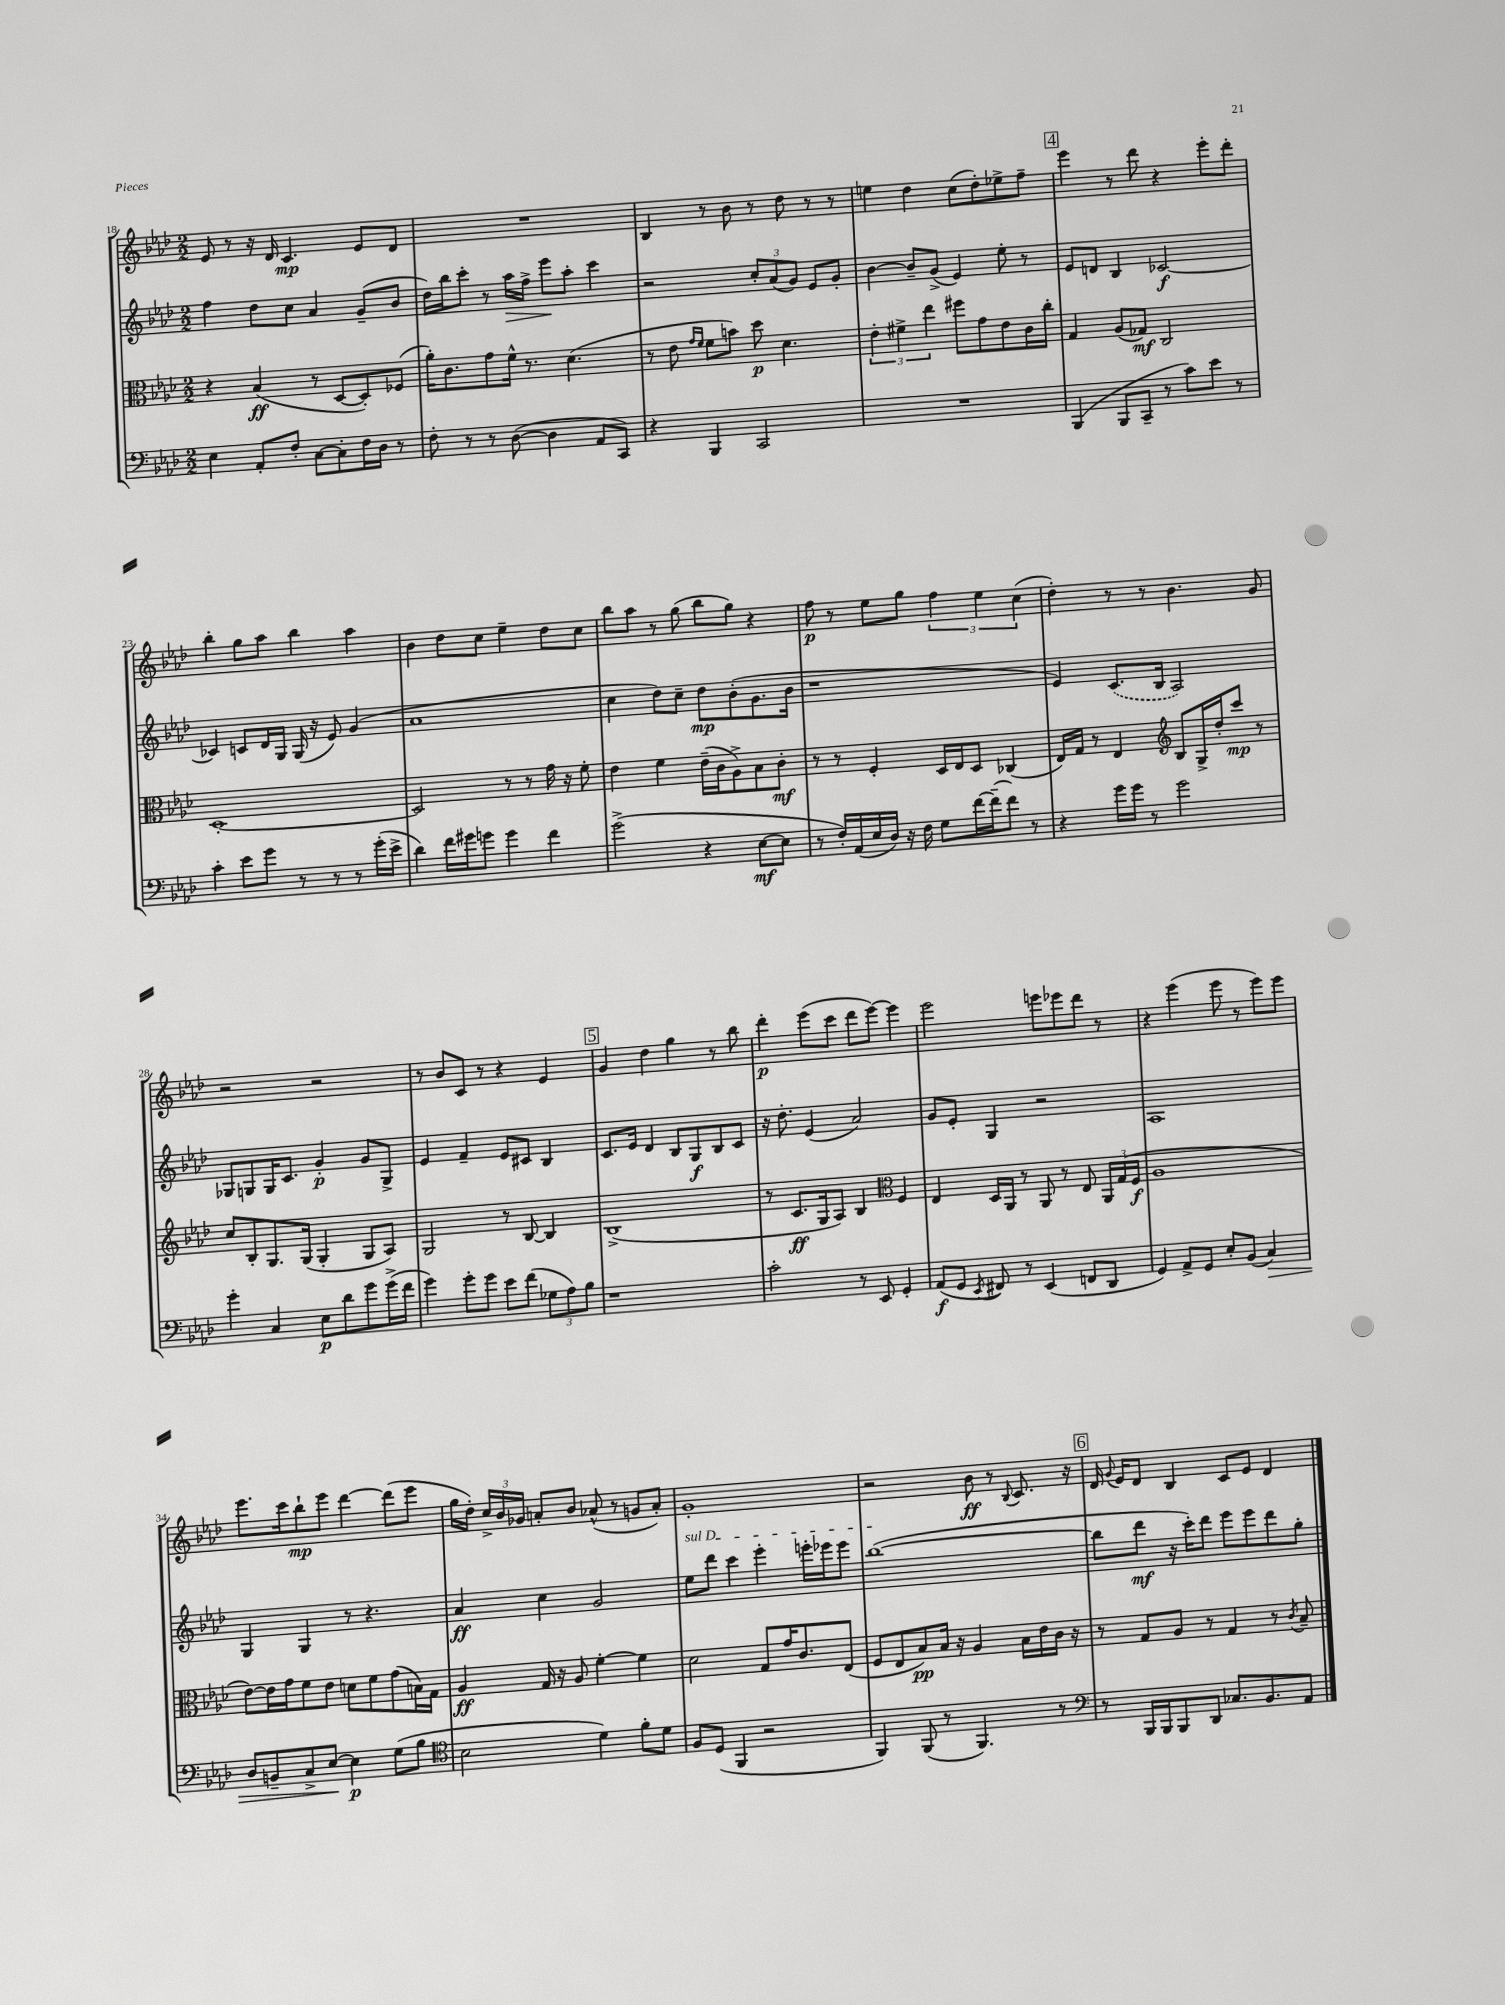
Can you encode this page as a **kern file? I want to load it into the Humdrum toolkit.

**kern	**dynam	**kern	**dynam	**kern	**dynam	**kern	**dynam
*part4	*part4	*part3	*part3	*part2	*part2	*part1	*part1
*staff4	*staff4	*staff3	*staff3	*staff2	*staff2	*staff1	*staff1
*clefF4	*	*clefC3	*	*clefG2	*	*clefG2	*
*k[b-e-a-d-]	*	*k[b-e-a-d-]	*	*k[b-e-a-d-]	*	*k[b-e-a-d-]	*
*M2/2	*	*M2/2	*	*M2/2	*	*M2/2	*
=18	=18	=18	=18	=18	=18	=18	=18
4E-\	.	4r	.	4ff\	.	8e-/	.
.	.	.	.	.	.	8r	.
8AA-'/L	.	(4B-/	ff	8dd-\L	.	16r	.
.	.	.	.	.	.	16d-/	.
8F'/J	.	.	.	8cc\J	.	4.c/	mp
[8C\L	.	8r	.	4a-/	.	.	.
8C'\]	.	[8D-/L	.	.	.	.	.
16F\L	.	8D-'/])	.	(8g~/L	.	8e-/L	.
16D-\JJ	.	.	.	.	.	.	.
8r	.	(8F-X/J	.	8b-/J	.	8d-/J	.
=19	=19	=19	=19	=19	=19	=19	=19
8F'\	.	16a-'\KL)	.	16dd-\LL)	.	1r	.
.	.	8.c\	.	16bb-\J	.	.	.
8r	.	.	.	8ccc'\J	.	.	.
8r	.	8g\	.	8r	.	.	.
!	!	!	!	!	!LO:HP:b	!	!
([8D-\	.	16f^^\Jk	.	16aa-\LL	>	.	.
.	.	8.r	.	16ff^\JJ	.	.	.
4D-\]	.	.	.	8eee-\L	.	.	.
.	.	(4.d-\	.	8aa-'\J	]	.	.
8AA-/L	.	.	.	4ccc\	.	.	.
8CC/J)	.	.	.	.	.	.	.
=20	=20	=20	=20	=20	=20	=20	=20
4r	.	8r	.	2r	.	4B-/	.
.	.	8e-\	.	.	.	.	.
.	.	16qqg/LL	.	.	.	.	.
.	.	16qqf/JJ	.	.	.	.	.
4BBB-/	.	8f\L	.	.	.	8r	.
.	.	8bn\J)	.	.	.	8b-\	.
2CC/	.	8dd-\	p	12cc'/L	.	8r	.
.	.	.	.	(12a-/	.	.	.
.	.	4.d-\	.	.	.	8dd-\	.
.	.	.	.	12g/J)	.	.	.
.	.	.	.	8e-/L	.	8r	.
.	.	.	.	8g'/J	.	8r	.
=21	=21	=21	=21	=21	=21	=21	=21
1r	.	6e-'\	.	[4b-\	.	4een\	.
.	.	6f#X^\	.	.	.	.	.
.	.	.	.	8b-~/L]	.	4dd-\	.
.	.	6ee-\	.	.	.	.	.
.	.	.	.	(8g^/J	.	.	.
.	.	8ff#X\L	.	4e-/)	.	(8cc\L	.
.	.	8g\	.	.	.	8dd-'\)	.
.	.	8e-\	.	8ee-'\	.	8ee-X^\	.
.	.	16c\L	.	8r	.	8ff~\J	.
.	.	16cc'\JJ	.	.	.	.	.
!!LO:REH:place=s1:t=4
=22	=22	=22	=22	=22	=22	=22	=22
(4BBB-/	.	4G/	.	8e-/L	.	4eee-\	.
.	.	.	.	8dn/J	.	.	.
8BBB-/L	.	(8A-/L	.	4B-/	.	8r	.
8CC~/J	.	8G-X/J)	mf	.	.	8ddd-\	.
8r	.	2C/	.	[2c-X/	f	4r	.
8c\L)	.	.	.	.	.	.	.
8e-\J	.	.	.	.	.	8eee-'\L	.
8r	.	.	.	.	.	8ddd-'\J	.
!!LO:LB:g=z
=23	=23	=23	=23	=23	=23	=23	=23
4c'\	.	[1D-'	.	4c-X/]	.	4bb-'\	.
8e-\L	.	.	.	8cn/L	.	8gg\L	.
8g\J	.	.	.	16d-/L	.	8aa-\J	.
.	.	.	.	16G/JJ	.	.	.
8r	.	.	.	(16G/	.	4bb-\	.
.	.	.	.	16r	.	.	.
8r	.	.	.	8e-/)	.	.	.
8r	.	.	.	(4g/	.	4aa-\	.
(16g'\LL	.	.	.	.	.	.	.
16e-^\JJ	.	.	.	.	.	.	.
=24	=24	=24	=24	=24	=24	=24	=24
4d-\)	.	2D-/]	.	1a-	.	4b-\	.
16f\LL	.	.	.	.	.	8dd-\L	.
16g#X\J	.	.	.	.	.	.	.
8gn\J	.	.	.	.	.	8cc\J	.
4g\	.	8r	.	.	.	4ee-~\	.
.	.	8r	.	.	.	.	.
4f\	.	16g\	.	.	.	8dd-\L	.
.	.	16r	.	.	.	.	.
.	.	8f'\	.	.	.	8cc\J	.
=25	=25	=25	=25	=25	=25	=25	=25
(2g^\	.	4e-\	.	4cc\	.	8bb-\L	.
.	.	.	.	.	.	8aa-\J	.
.	.	4f\	.	8dd-\L)	.	8r	.
.	.	.	.	8cc~\J	.	(8gg\	.
4r	.	(16e-~\LL	.	8dd-\L	mp	8bb-\L	.
.	.	16c\J	.	.	.	.	.
.	.	8A-^\)	.	(8b-'\	.	8gg\J)	.
[8E-\L	mf	8B-\	.	8.g\	.	4r	.
8E-\J]	.	8c'\J	mf	.	.	.	.
.	.	.	.	16b-\Jk	.	.	.
=26	=26	=26	=26	=26	=26	=26	=26
8r	.	8r	.	1r	.	8ff\	p
16F'/LL)	.	8r	.	.	.	8r	.
(16AA-/	.	.	.	.	.	.	.
16E-/	.	4F'/	.	.	.	8ee-\L	.
16D-/JJ)	.	.	.	.	.	.	.
16r	.	.	.	.	.	8gg\J	.
16F\	.	.	.	.	.	.	.
8G\L	.	16D-/LL	.	.	.	6ff\	.
.	.	16E-/J	.	.	.	.	.
[16f\L	.	8D-/J	.	.	.	.	.
.	.	.	.	.	.	6ee-\	.
(16f~\J]	.	.	.	.	.	.	.
8f\J)	.	(4C-X/	.	.	.	.	.
.	.	.	.	.	.	(6cc\	.
8r	.	.	.	.	.	.	.
=27	=27	=27	=27	=27	=27	=27	=27
4r	.	16E-/LL)	.	4e-/)	.	4dd-'\)	.
.	.	16G/JJ	.	.	.	.	.
.	.	8r	.	.	.	.	.
16g\LL	.	4E-/	.	(8.c/L	.	8r	.
16g\JJ	.	.	.	.	.	.	.
8r	.	.	.	.	.	8r	.
.	.	.	.	16B-/Jk	.	.	.
*	*	*clefG2	*	*	*	*	*
2g\	.	8B-/L	.	2A-/)	.	4.b-\	.
.	.	16G^/L	.	.	.	.	.
.	.	16dd-'/J	.	.	.	.	.
.	.	8ccc/J	mp	.	.	.	.
.	.	8r	.	.	.	8g/	.
!!LO:LB:g=z
=28	=28	=28	=28	=28	=28	=28	=28
4g'\	.	8cc/L	.	8G-X/L	.	2r	.
.	.	8B-'/	.	8Gn/	.	.	.
4C/	.	8.G/	.	16G/K	.	.	.
.	.	.	.	8.c/J	.	.	.
.	.	(16G/Jk	.	.	.	.	.
8E-\L	p	4G'/	.	4g'/	p	2r	.
8d-\	.	.	.	.	.	.	.
8g\	.	8G/L	.	8g/L	.	.	.
(16g^\L	.	8A-/J)	.	8G^/J	.	.	.
16f\JJ	.	.	.	.	.	.	.
=29	=29	=29	=29	=29	=29	=29	=29
4g\)	.	2G/	.	4e-/	.	8r	.
.	.	.	.	.	.	8b-/L	.
8g'\L	.	.	.	4f~/	.	8c/J	.
8g\J	.	.	.	.	.	8r	.
8e-\L	.	8r	.	8e-/L	.	4r	.
(8f\J	.	[8B-/	.	8c#X/J	.	.	.
12G-X\L	.	4B-/]	.	4B-/	.	4e-/	.
12A-\)	.	.	.	.	.	.	.
12B-\J	.	.	.	.	.	.	.
!!LO:REH:place=s1:t=5
=30	=30	=30	=30	=30	=30	=30	=30
1r	.	(1B-^	.	8.c/L	.	4g/	.
.	.	.	.	16e-/Jk	.	.	.
.	.	.	.	4d-/	.	4dd-\	.
.	.	.	.	8B-/L	.	4gg\	.
.	.	.	.	8G/	f	.	.
.	.	.	.	8B-/	.	8r	.
.	.	.	.	8c/J	.	8bb-\	.
=31	=31	=31	=31	=31	=31	=31	=31
2c'\	.	8r	.	16r	.	4ddd-'\	p
.	.	.	.	8.dd-'\	.	.	.
.	.	8.c/L	ff	.	.	.	.
.	.	.	.	(4e-/	.	(8eee-\L	.
.	.	16G/k	.	.	.	.	.
.	.	8A-/J)	.	.	.	8ccc\J	.
8r	.	4B-/	.	2a-/)	.	8ddd-\L	.
8EE-/	.	.	.	.	.	[8eee-\J)	.
*	*	*clefC3	*	*	*	*	*
4GG'/	.	4F/	.	.	.	4eee-\]	.
=32	=32	=32	=32	=32	=32	=32	=32
(8AA-/L	f	4E-/	.	8g/L	.	2eee-\	.
8GG/J	.	.	.	8e-'/J	.	.	.
8qEE-/	.	.	.	.	.	.	.
8FF#X/)	.	16D-/LL	.	4G/	.	.	.
.	.	16AA-/JJ	.	.	.	.	.
8r	.	8r	.	.	.	.	.
(4EE-/	.	8AA-/	.	2r	.	8eeen\L	.
.	.	8r	.	.	.	8eee-X\	.
8FFn/L	.	8E-/	.	.	.	8ddd-\J	.
8DD-/J	.	24AA-/LL	.	.	.	8r	.
.	.	(24G/	.	.	.	.	.
.	.	24F/JJ	f	.	.	.	.
=33	=33	=33	=33	=33	=33	=33	=33
4GG/)	.	1A-	.	1A-	.	4r	.
8AA-^/L	.	.	.	.	.	(4eee-\	.
8GG/J	.	.	.	.	.	.	.
8E-'/L	.	.	.	.	.	8eee-\	.
(8BB-/J	.	.	.	.	.	8r	.
!	!LO:HP:b	!	!	!	!	!	!
4C/)	>	.	.	.	.	8eee-\L)	.
.	.	.	.	.	.	8eee-\J	.
!!LO:LB:g=z
=34	=34	=34	=34	=34	=34	=34	=34
8D-/L	.	[8e-\L)	.	4G/	.	8.eee-\L	.
8BBn~/	.	16e-\L]	.	.	.	.	.
.	.	16g\J	.	.	.	16ccc\k	.
8C^/	.	8f\	.	4G/	.	8bb-`\	mp
[8E-/J	.	8e-\J	.	.	.	8eee-\J	.
4E-\]	] p	8dn\L	.	8r	.	[4ddd-\	.
.	.	8f\	.	4.r	.	.	.
(8G\L	.	(8g\	.	.	.	(8ddd-\L]	.
8B-\J	.	16Bn\L)	.	.	.	8eee-\J	.
.	.	16G\JJ	.	.	.	.	.
=35	=35	=35	=35	=35	=35	=35	=35
*clefC4	*	*	*	*	*	*	*
2B-\	.	4A-/	ff	4a-/	ff	16gg\LL	.
.	.	.	.	.	.	16dd-'\JJ)	.
.	.	.	.	.	.	24cc^/LL	.
.	.	.	.	.	.	24b-/	.
.	.	.	.	.	.	24g-X/JJ	.
.	.	16G/	.	4cc\	.	8an'/L	.
.	.	16r	.	.	.	.	.
.	.	8A-/	.	.	.	8b-/J	.
4d-\)	.	[4f'\	.	2g/	.	(8a-X^^/	.
.	.	.	.	.	.	8r	.
8f'\L	.	4f\]	.	.	.	8gn/L	.
8d-\J	.	.	.	.	.	8a-'/J)	.
=36	=36	=36	=36	=36	=36	=36	=36
!	!	!	!	!LO:TX:a:i:t=sul D	!	!	!
8F/L	.	2d-\	.	8ee-\L	.	1g'	.
(8D-/J	.	.	.	8ddd-\J	.	.	.
4FF/	.	.	.	4ccc\	.	.	.
2r	.	8G/L	.	4eee-'\	.	.	.
.	.	16g/K	.	.	.	.	.
.	.	8.c/	.	.	.	.	.
.	.	.	.	16eeen'\LL	.	.	.
.	.	.	.	16eee-X\J	.	.	.
.	.	(8E-/J	.	8eee-\J	.	.	.
=37	=37	=37	=37	=37	=37	=37	=37
4FF/)	.	8F/L	.	([1bb-	.	2r	.
.	.	8E-/	.	.	.	.	.
(8FF/	.	8B-/)	pp	.	.	.	.
8r	.	16B-/Jk	.	.	.	.	.
.	.	16r	.	.	.	.	.
4.FF/)	.	4A-/	.	.	.	8b-\	ff
.	.	.	.	.	.	8r	.
.	.	.	.	.	.	8qqB-/	.
.	.	16B-\LL	.	.	.	8.c/	.
.	.	16e-\	.	.	.	.	.
8r	.	16c\JJ	.	.	.	.	.
.	.	16r	.	.	.	16r	.
!!LO:REH:place=s1:t=6
=38	=38	=38	=38	=38	=38	=38	=38
*clefF4	*	*	*	*	*	*	*
8r	.	8r	.	8bb-\L]	.	16d-/	.
.	.	.	.	.	.	8qqg/	.
.	.	.	.	.	.	16e-/KL	.
16BBB-/LL	.	8G/L	.	8ddd-\J	mf	8d-/J	.
16BBB-/J	.	.	.	.	.	.	.
8BBB-/	.	8A-/J	.	16r	.	4B-/	.
.	.	.	.	16ccc'\KL)	.	.	.
8DD-/J	.	8r	.	8ddd-\J	.	.	.
8.C-X/L	.	4G/	.	8eee-\L	.	8c/L	.
.	.	.	.	8eee-\	.	8e-/J	.
8.BB-/	.	.	.	.	.	.	.
.	.	8r	.	8ddd-\	.	4d-/	.
.	.	8qc/	.	.	.	.	.
8AA-/J	.	8B-~/	.	8gg'\J	.	.	.
==	==	==	==	==	==	==	==
*-	*-	*-	*-	*-	*-	*-	*-
